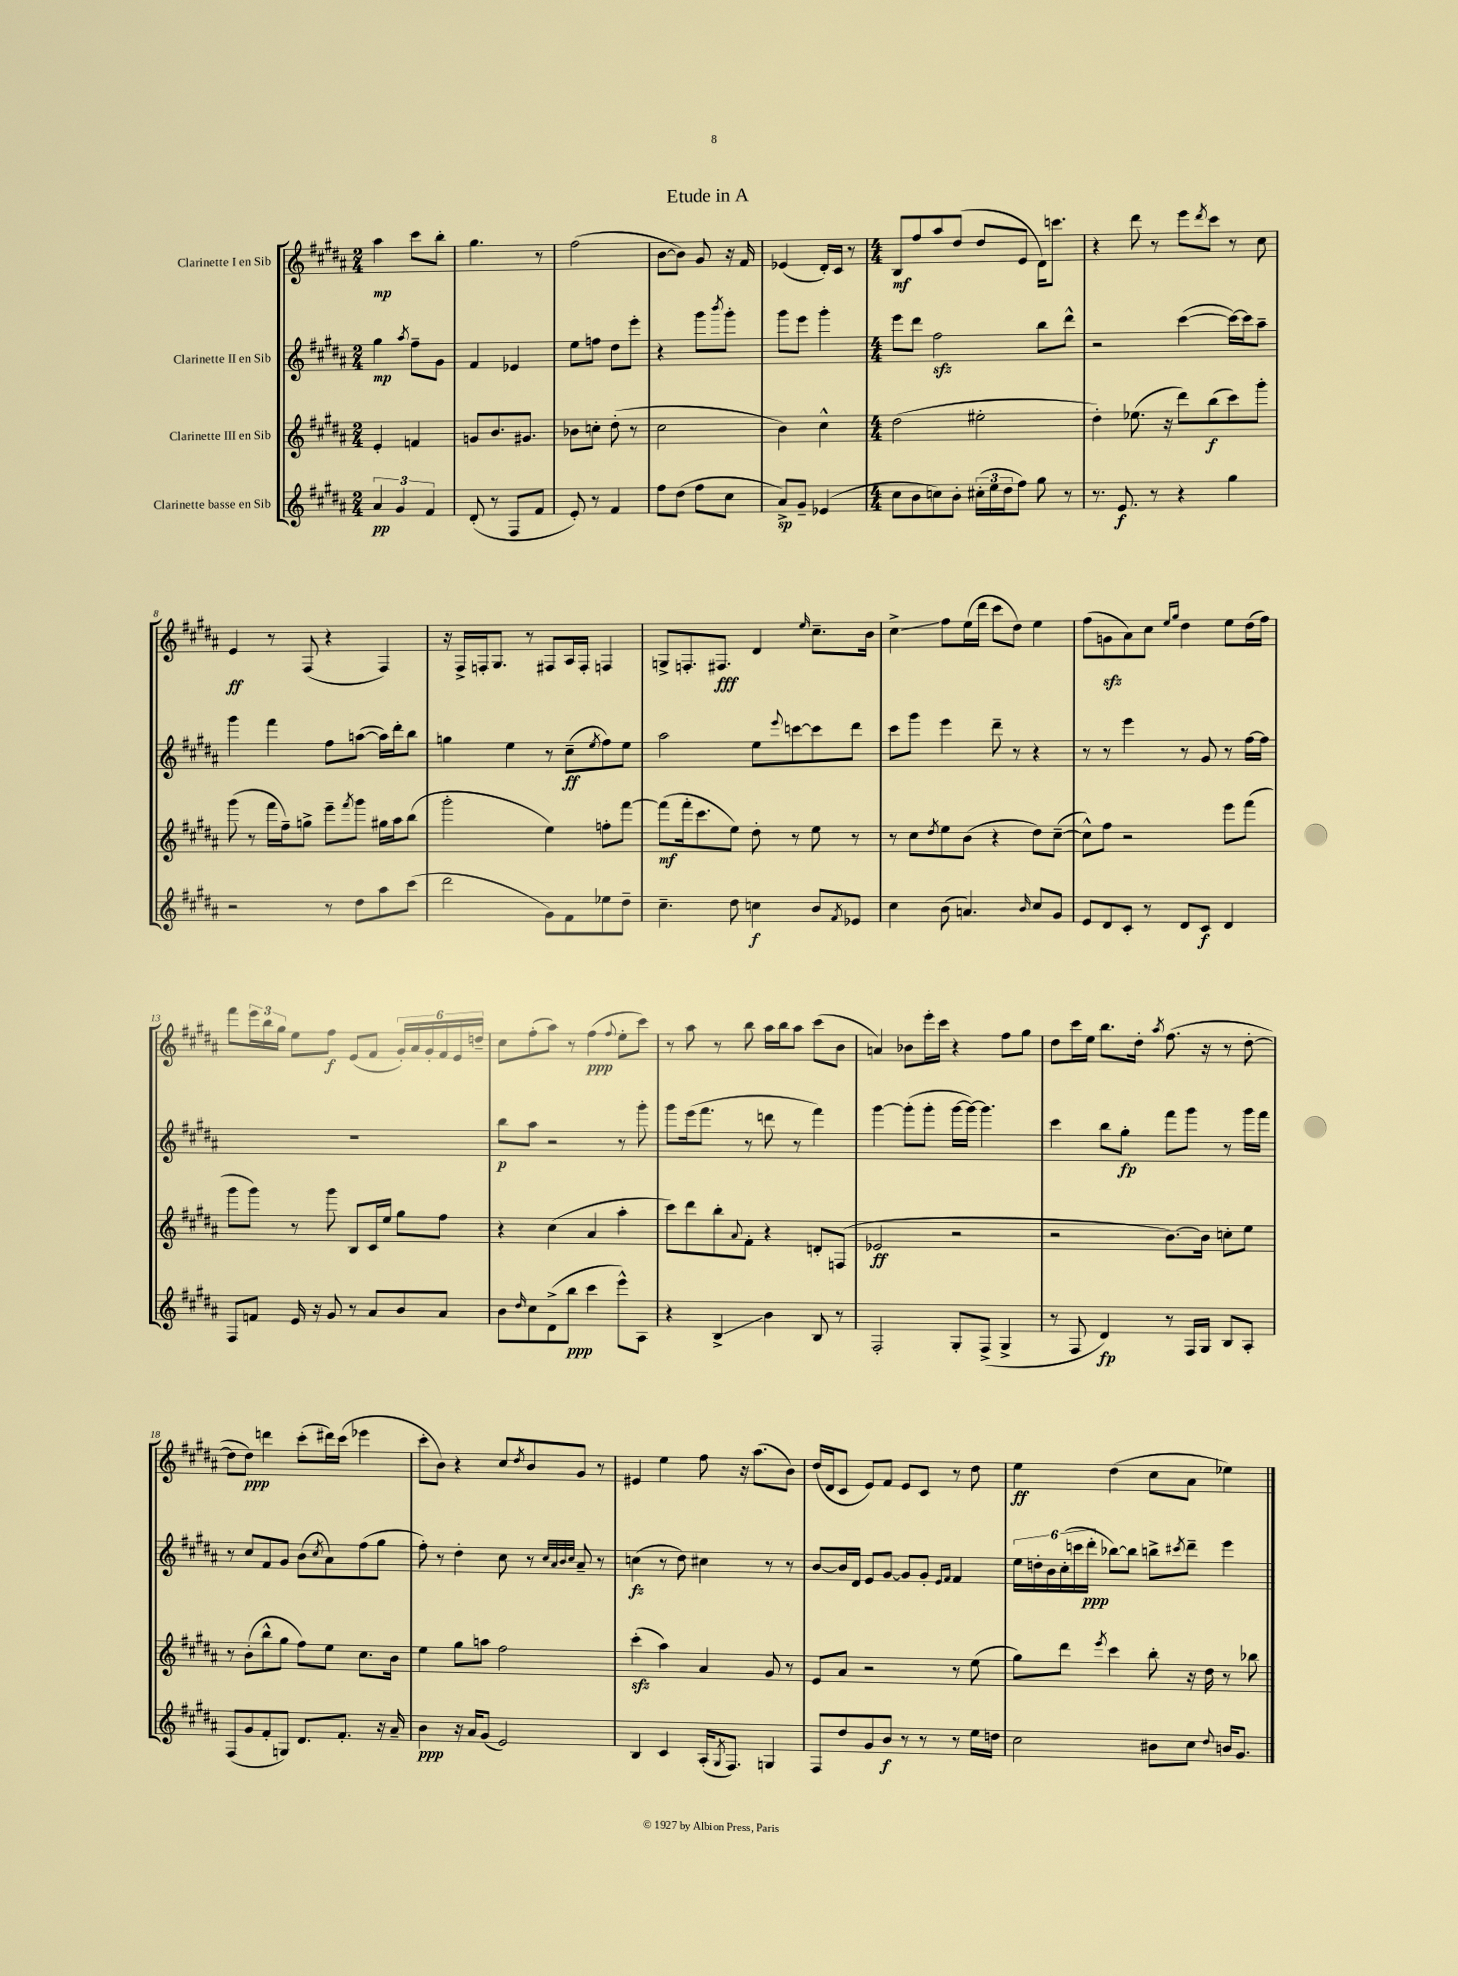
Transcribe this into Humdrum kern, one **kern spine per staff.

**kern	**kern	**kern	**kern
*staff4	*staff3	*staff2	*staff1
*clefG2	*clefG2	*clefG2	*clefG2
*k[f#c#g#d#a#]	*k[f#c#g#d#a#]	*k[f#c#g#d#a#]	*k[f#c#g#d#a#]
*M2/4	*M2/4	*M2/4	*M2/4
6a#	4e'	4gg#	4aa#
6g#	.	.	.
.	.	8qaa#	.
.	4f	8ff#~	8ccc#
6f#	.	.	.
.	.	8g#	8bb'
=	=	=	=
(8d#'	8g	4f#	4.gg#
8r	8.b	.	.
8F#	.	4e-	.
.	8.g#	.	.
8f#	.	.	8r
=	=	=	=
8e')	8b-	8ee	(2ff#
8r	8cc'	8ff	.
4f#	(8dd#'	8dd#	.
.	8r	8eee'	.
=	=	=	=
8ff#	2cc#	4r	[8b
(8dd#	.	.	8b])
8ff#	.	8ggg#	8g#
.	.	8qbbb	.
8cc#	.	8ggg#'	16r
.	.	.	16f#
=	=	=	=
8a#^)	4b)	8ggg#	(4e-
8g#~	.	8eee	.
(4e-	4cc#^^	4ggg#'	16d#')
.	.	.	16c#
.	.	.	8r
=	=	=	=
*M4/4	*M4/4	*M4/4	*M4/4
8cc#	(2dd#	8eee	8B
8b	.	8ddd#	8ff#
8cc)	.	2ff#	8aa#
8b'	.	.	(8dd#
(24cc#'	2ee#'	.	8dd#
24ee	.	.	.
24dd#	.	.	.
8ff#)	.	.	8e
8gg#	.	8bb	16d#)
.	.	.	8.ccc
8r	.	8ddd#^^	.
=	=	=	=
8.r	4dd#')	2r	4r
8.e	.	.	.
.	(8.ee-	.	8ddd#
8r	.	.	8r
.	16r	.	.
4r	8ddd#)	([4ccc#	8eee
.	.	.	8qddd#
.	(8bb	.	8ccc#
4gg#	8ccc#)	16ccc#_)	8r
.	.	16ccc#]	.
.	8ggg#'	8aa#~	8cc#
=	=	=	=
2r	(8ggg#	4ggg#	4e
.	8r	.	.
.	16fff#	4fff#	8r
.	16ff#~)	.	.
.	8gg^	.	(8F#
8r	8eee~	8ff#	4r
.	8qfff#	.	.
8dd#	8ggg#	([8aa	.
8aa#	16gg#	16aa])	4F#)
.	16aa#	16ddd#'	.
(8ccc#	(8bb	8bb	.
=	=	=	=
2ddd#	2ggg#'	4gg	16r
.	.	.	16F#^
.	.	.	16F'
.	.	.	8.G#
.	.	4ee	.
.	.	.	8r
8g#)	4ee)	8r	8F#
8f#	.	(8cc#~	16A#
.	.	.	16F#'
.	.	8qee	.
8ee-	8ff'	8ff#)	4F
8dd#~	[8fff#	8ee	.
=	=	=	=
4.cc#~	(8fff#]	2aa#	8G^
.	16fff#'	.	8.F'
.	8.ccc#	.	.
.	.	.	8.F#
8dd#	8ee)	.	.
4cc	8dd#'	8ee	4d#
.	.	8qqeee	.
.	8r	[8ccc	.
.	.	.	16qqee
8b	8ee	8ccc]	8.cc#~
8qf#	.	.	.
8e-	8r	8ddd#	.
.	.	.	16b
=	=	=	=
4cc#	8r	8ccc#	4cc#^
.	8cc#	8ggg#	.
.	8qdd#	.	.
(8b	8ee	4eee	8ff#
4.a)	(8b	.	(16ee
.	.	.	16ddd#
.	4r	8ddd#~	8ccc#
.	.	8r	8dd#)
16qqb	.	.	.
8cc#	8dd#)	4r	4ee
8g#	([8cc#~	.	.
=	=	=	=
8e	8cc#^^])	8r	(8ff#
8d#	8ff#	8r	8g
8c#'	2r	4eee	8a#)
8r	.	.	8cc#
.	.	.	16qqee
.	.	.	16qqgg#
8d#	.	8r	4dd#
8c#	.	8g#	.
4d#	8eee	8r	8ee
.	(8fff#	[16ff#	(16dd#
.	.	16ff#]	16ff#)
=	=	=	=
8F#	8ggg#	1r	8fff#
8f	8ggg#)	.	24eee
.	.	.	24bb
.	.	.	24gg#
16e	8r	.	8ee
16r	.	.	.
8g#	8ggg#	.	8ff#
8r	8B	.	(8e
8a#	16c#	.	8f#
.	16ee	.	.
8b	8gg#	.	24g#')
.	.	.	24a#
.	.	.	24g#'
8a#	8ff#	.	24f#
.	.	.	24e
.	.	.	24dd~
=	=	=	=
8b	4r	8bb	8cc#
16qqdd#	.	.	.
8cc#	.	8aa#	(8ff#'
(8d#^	(4cc#	2r	8aa#)
8bb	.	.	8r
4ccc#	4a#	.	(4ff#
.	.	.	8qqff#
8eee^^)	4aa#'	8r	8ee'
8A#	.	8ggg#'	8ccc#)
=	=	=	=
4r	8ccc#)	8ggg#	8r
.	8ddd#	(16eee	8aa#
.	.	8.fff#	.
4B^	8bb'	.	8r
.	8qqa#	.	.
.	8f#'	8r	8bb
4b	4r	8ddd	16aa#
.	.	.	16bb
.	.	8r	8aa#
8B	8d'	4fff#)	(8ccc#
8r	(8F	.	8b
=	=	=	=
2F#'	2e-	[4ggg#	4a)
.	.	(8ggg#']	8b-
.	.	8ggg#'	16eee'
.	.	.	16ccc#
8G#'	2r	[16ggg#	4r
.	.	16ggg#_)	.
(8F#^	.	4.ggg#]	.
4G#^	.	.	8ff#
.	.	.	8gg#
=	=	=	=
8r	2r	4ccc#	8dd#
8F#	.	.	16ccc#
.	.	.	16ee
4d#)	.	8bb	8.bb
.	.	8gg#'	.
.	.	.	16dd#'
.	.	.	8qaa#
8r	[8.b)	8fff#	(8.ff#
16F#	.	8ggg#	.
16G#	16b]	.	16r
8B	8cc'	8r	8r
8A#'	8ee	16ggg#	[8dd#'
.	.	16fff#	.
=	=	=	=
(8F#	8r	8r	8dd#]
8g#	(8b'	8cc#	8dd#)
8f#'	8bb^^	8f#	4ddd
8G)	8gg#	8g#	.
8.d#	8ff#)	(8b	(8ccc#'
.	.	8qcc#	.
.	8ee	8a#)	16ddd#)
8.f#'	.	.	(16ccc#
.	8.cc#	(8ff#	4eee-
16r	.	8gg#	.
16a#~	16b	.	.
=	=	=	=
4b	4ee	8ff#')	8ccc#'
.	.	8r	8b)
16r	8gg#	4dd#'	4r
16a#	.	.	.
(8g#	8aa	.	.
2e)	2ff#	8cc#	8cc#
.	.	.	8qdd#
.	.	8r	8b
.	.	32qqcc#	.
.	.	32qqa#	.
.	.	32qqb	.
.	.	32qqcc#	.
.	.	8a#~	8g#
.	.	8r	8r
=	=	=	=
4B	(4ccc#'	(4cc	4e#
4c#	4aa#)	8r	4ee
.	.	8dd#)	.
(16A#'	4a#	4cc#	8ff#
8qG#	.	.	.
8.F#)	.	.	.
.	.	.	16r
.	.	.	(8.aa#
4G	8g#	8r	.
.	8r	8r	8b)
=	=	=	=
8F#	8e	[8b	(16dd#
.	.	.	16d#
8dd#	8a#	16b]	8c#
.	.	16d#	.
8g#	2r	8e	8e)
8b	.	[8g#	8f#
8r	.	8g#]	8e
8r	.	8g#'	8c#
.	.	16qqe	.
.	.	16qqf#	.
8r	8r	4f#	8r
16ee	(8ee	.	8dd#
16dd	.	.	.
=	=	=	=
2cc#	8gg#)	24ee	4ee
.	.	24dd'	.
.	.	24b	.
.	8ddd#	(24cc#'	.
.	.	24ccc	.
.	.	24ddd#'	.
.	8qeee	.	.
.	4ccc#	[8bb-)	(4dd#
.	.	8bb-]	.
8b#	8bb'	8bb^	8cc#
.	.	8qccc#	.
8cc#	16r	8ddd#~	8a#
.	16dd#	.	.
8qqdd#	.	.	.
16b	8r	4eee	4ee-)
8.g#	.	.	.
.	8bb-	.	.
==	==	==	==
*-	*-	*-	*-
